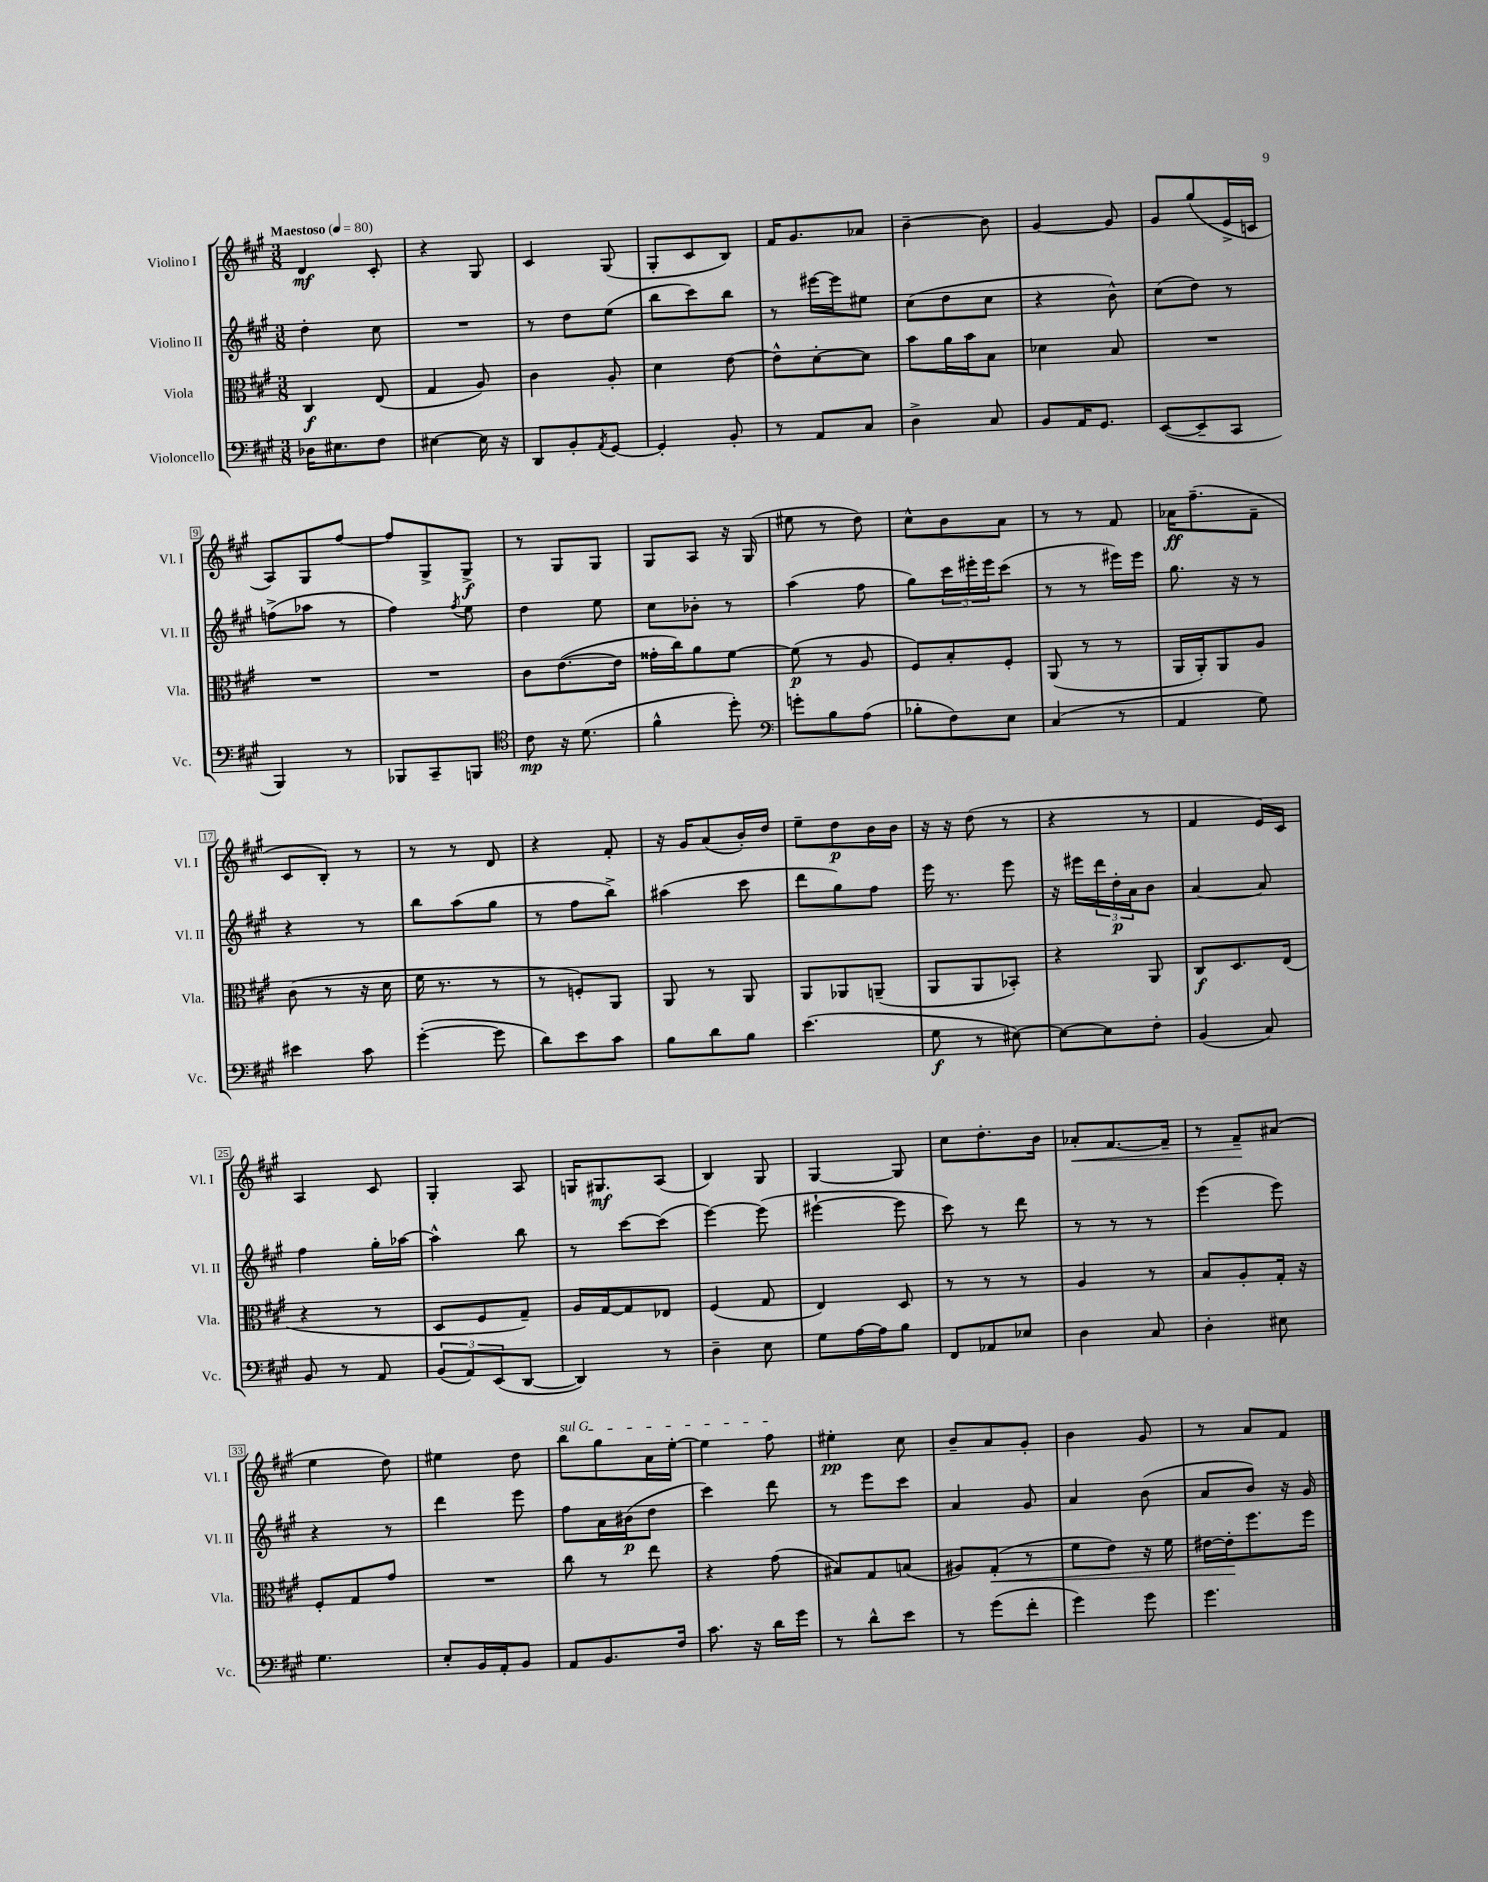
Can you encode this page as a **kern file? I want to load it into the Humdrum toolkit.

**kern	**kern	**kern	**kern
*staff4	*staff3	*staff2	*staff1
*clefF4	*clefC3	*clefG2	*clefG2
*k[f#c#g#]	*k[f#c#g#]	*k[f#c#g#]	*k[f#c#g#]
*M3/8	*M3/8	*M3/8	*M3/8
*MM80	*MM80	*MM80	*MM80
16D-	4C#	4dd'	4d
8.E#	.	.	.
8F#	(8E	8cc#	8c#'
=	=	=	=
[4E#	4G#	4.r	4r
16E#]	8A)	.	8G#
16r	.	.	.
=	=	=	=
8DD	4c#	8r	4c#
8BB'	.	8dd	.
8qAA	.	.	.
[8GG#	8A'	(8ee	(8G#
=	=	=	=
4GG#']	4d	8bb	8G#'
.	.	8ccc#)	8c#
8BB'	[8e	8bb	8B)
=	=	=	=
8r	8e^^]	8r	16f#
.	.	.	8.g#
8AA	[8d'	[16eee#	.
.	.	16eee#]	.
8C#	8d]	8ee#	8a-
=	=	=	=
4D^	8b	(8cc#	[4b~
.	16a	8dd	.
.	16b	.	.
8C#	8B	8cc#	8b]
=	=	=	=
8BB	4d-	4r	[4g#
16AA	.	.	.
8.GG#	.	.	.
.	8B	8b^^)	8g#]
=	=	=	=
([8EE	4.r	(8cc#	8g#
8EE~]	.	8dd)	(8gg#
8CC#	.	8r	16e^
.	.	.	16c
=	=	=	=
4BBB)	4.r	(8ff^	8A)
.	.	8aa-	8G#
8r	.	8r	[8ff#
=	=	=	=
8BBB-	4.r	4ff#)	8ff#]
8CC#~	.	.	8G#^
.	.	8qff#	.
8BBB	.	8ee	8G#^
=	=	=	=
*clefC4	*	*	*
8c#	8c#	4dd	8r
16r	([8.e	.	8G#
(8.d	.	.	.
.	.	8ee	8G#
.	16e]	.	.
=	=	=	=
4f#^^	16g##'	8cc#	8G#
.	16cc#)	.	.
.	8a	8b-'	8A
8dd')	[8f#	8r	16r
.	.	.	(16G#
=	=	=	=
*clefF4	*	*	*
8g'	(8f#]	(4aa	8ee#
8B	8r	.	8r
(8A	8A	8ff#	8dd)
=	=	=	=
8B-'	8F#)	8gg#)	8cc#^^
8F#)	8B'	24ccc#	8b
.	.	24eee#'	.
.	.	24eee#	.
8E	8F#'	(8ccc#	8a
=	=	=	=
(4C#	(8AA	8r	8r
.	8r	8r	8r
8r	8r	16eee#)	8f#
.	.	16eee#	.
=	=	=	=
4AA	16AA	8.gg#	16a-
.	16AA')	.	(8.ff#~
.	8AA	.	.
.	.	16r	.
8G#)	8A	8r	8f#~
=	=	=	=
4e#	(8c#	4r	8c#
.	8r	.	8B')
8c#	16r	8r	8r
.	16d	.	.
=	=	=	=
([4g#'	16f#	8bb	8r
.	8.r	.	.
.	.	(8aa	8r
8g#]	8r	8gg#	8d
=	=	=	=
8d)	8r	8r	4r
8e	8F')	8ff#	.
8c#	8AA	8bb^)	8f#'
=	=	=	=
8B	8AA	(4aa#	16r
.	.	.	16g#
8d	8r	.	(8a
8B	8AA	8ccc#	16b')
.	.	.	16dd
=	=	=	=
(4.e	8AA	8ddd	8ee~
.	8AA-	8gg#)	8dd
.	(8AA~	8ff#	16b
.	.	.	16b
=	=	=	=
8G#	8AA	16eee	16r
.	.	8.r	16r
8r	8AA	.	(8dd
[8E#)	8BB-')	8eee	8r
=	=	=	=
8E#_	4r	16r	4r
.	.	16eee#	.
8E#]	.	24ddd	.
.	.	24dd'	.
.	.	24a	.
8F#'	8AA	8b	8r
=	=	=	=
(4BB	8C#	[4a	4f#
.	8.D	.	.
8C#)	.	8a]	16e)
.	(16E	.	16c#
=	=	=	=
8BB	4r	4ff#	4A
8r	.	.	.
8AA	8r	16gg#'	8c#
.	.	[16aa-	.
=	=	=	=
(12BB	8D	4aa-^^]	4G#'
12AA)	.	.	.
.	8F#	.	.
(12EE	.	.	.
[8DD	8G#~)	8bb	8A
=	=	=	=
4DD])	16A	8r	16G
.	[16G#	.	8.G#
.	8G#]	[8ccc#	.
8r	8E-	(8ccc#]	(8A
=	=	=	=
4D~	(4F#	[4eee)	4B)
8E	8G#	(8eee]	8G#
=	=	=	=
8G#	4E)	[4eee#`	[4G#
[16A	.	.	.
16A]	.	.	.
8B	8D	8eee#]	8G#]
=	=	=	=
8FF#	8r	8ccc#)	8cc#
8AA-	8r	8r	8.dd'
8E-	8r	8ddd	.
.	.	.	16b
=	=	=	=
4D	4A	8r	8a-'
.	.	8r	[8.f#
8C#	8r	8r	.
.	.	.	16f#~]
=	=	=	=
4D'	8B	(4eee	8r
.	8A'	.	8f#~
8E#	16G#'	8eee)	(8a#
.	16r	.	.
=	=	=	=
4.G#	8F#'	4r	4ee
.	8G#	.	.
.	8g#	8r	8dd)
=	=	=	=
8E'	4.r	4ddd	4ee#
16BB	.	.	.
16AA'	.	.	.
8BB	.	8eee	8dd
=	=	=	=
8AA	8cc#	8ff#	8bb
8.BB	8r	16a	8gg#
.	.	(16b#	.
.	8ee	8dd	16a
16F#	.	.	[16ee'
=	=	=	=
8.c#	4r	4ccc#)	4ee]
16r	.	.	.
16d	(8g#	8ddd	8ff#
16g#	.	.	.
=	=	=	=
8r	8B#)	8r	4ee#'
8d^^	8G#	8eee	.
8e	(8B	8ccc#	8cc#
=	=	=	=
8r	8A#)	4a	8b~
(8g#	(8G#'	.	8a
8f#'	8r	8g#	8g#'
=	=	=	=
4g#)	8f#	4a	4b
.	8e)	.	.
8g#	16r	(8b	8g#
.	16f#	.	.
=	=	=	=
4.g#	[16e#	8a	8r
.	16e#']	.	.
.	8.ff#	8b)	8a
.	.	16r	8f#
.	16ff#	16g#	.
==	==	==	==
*-	*-	*-	*-
